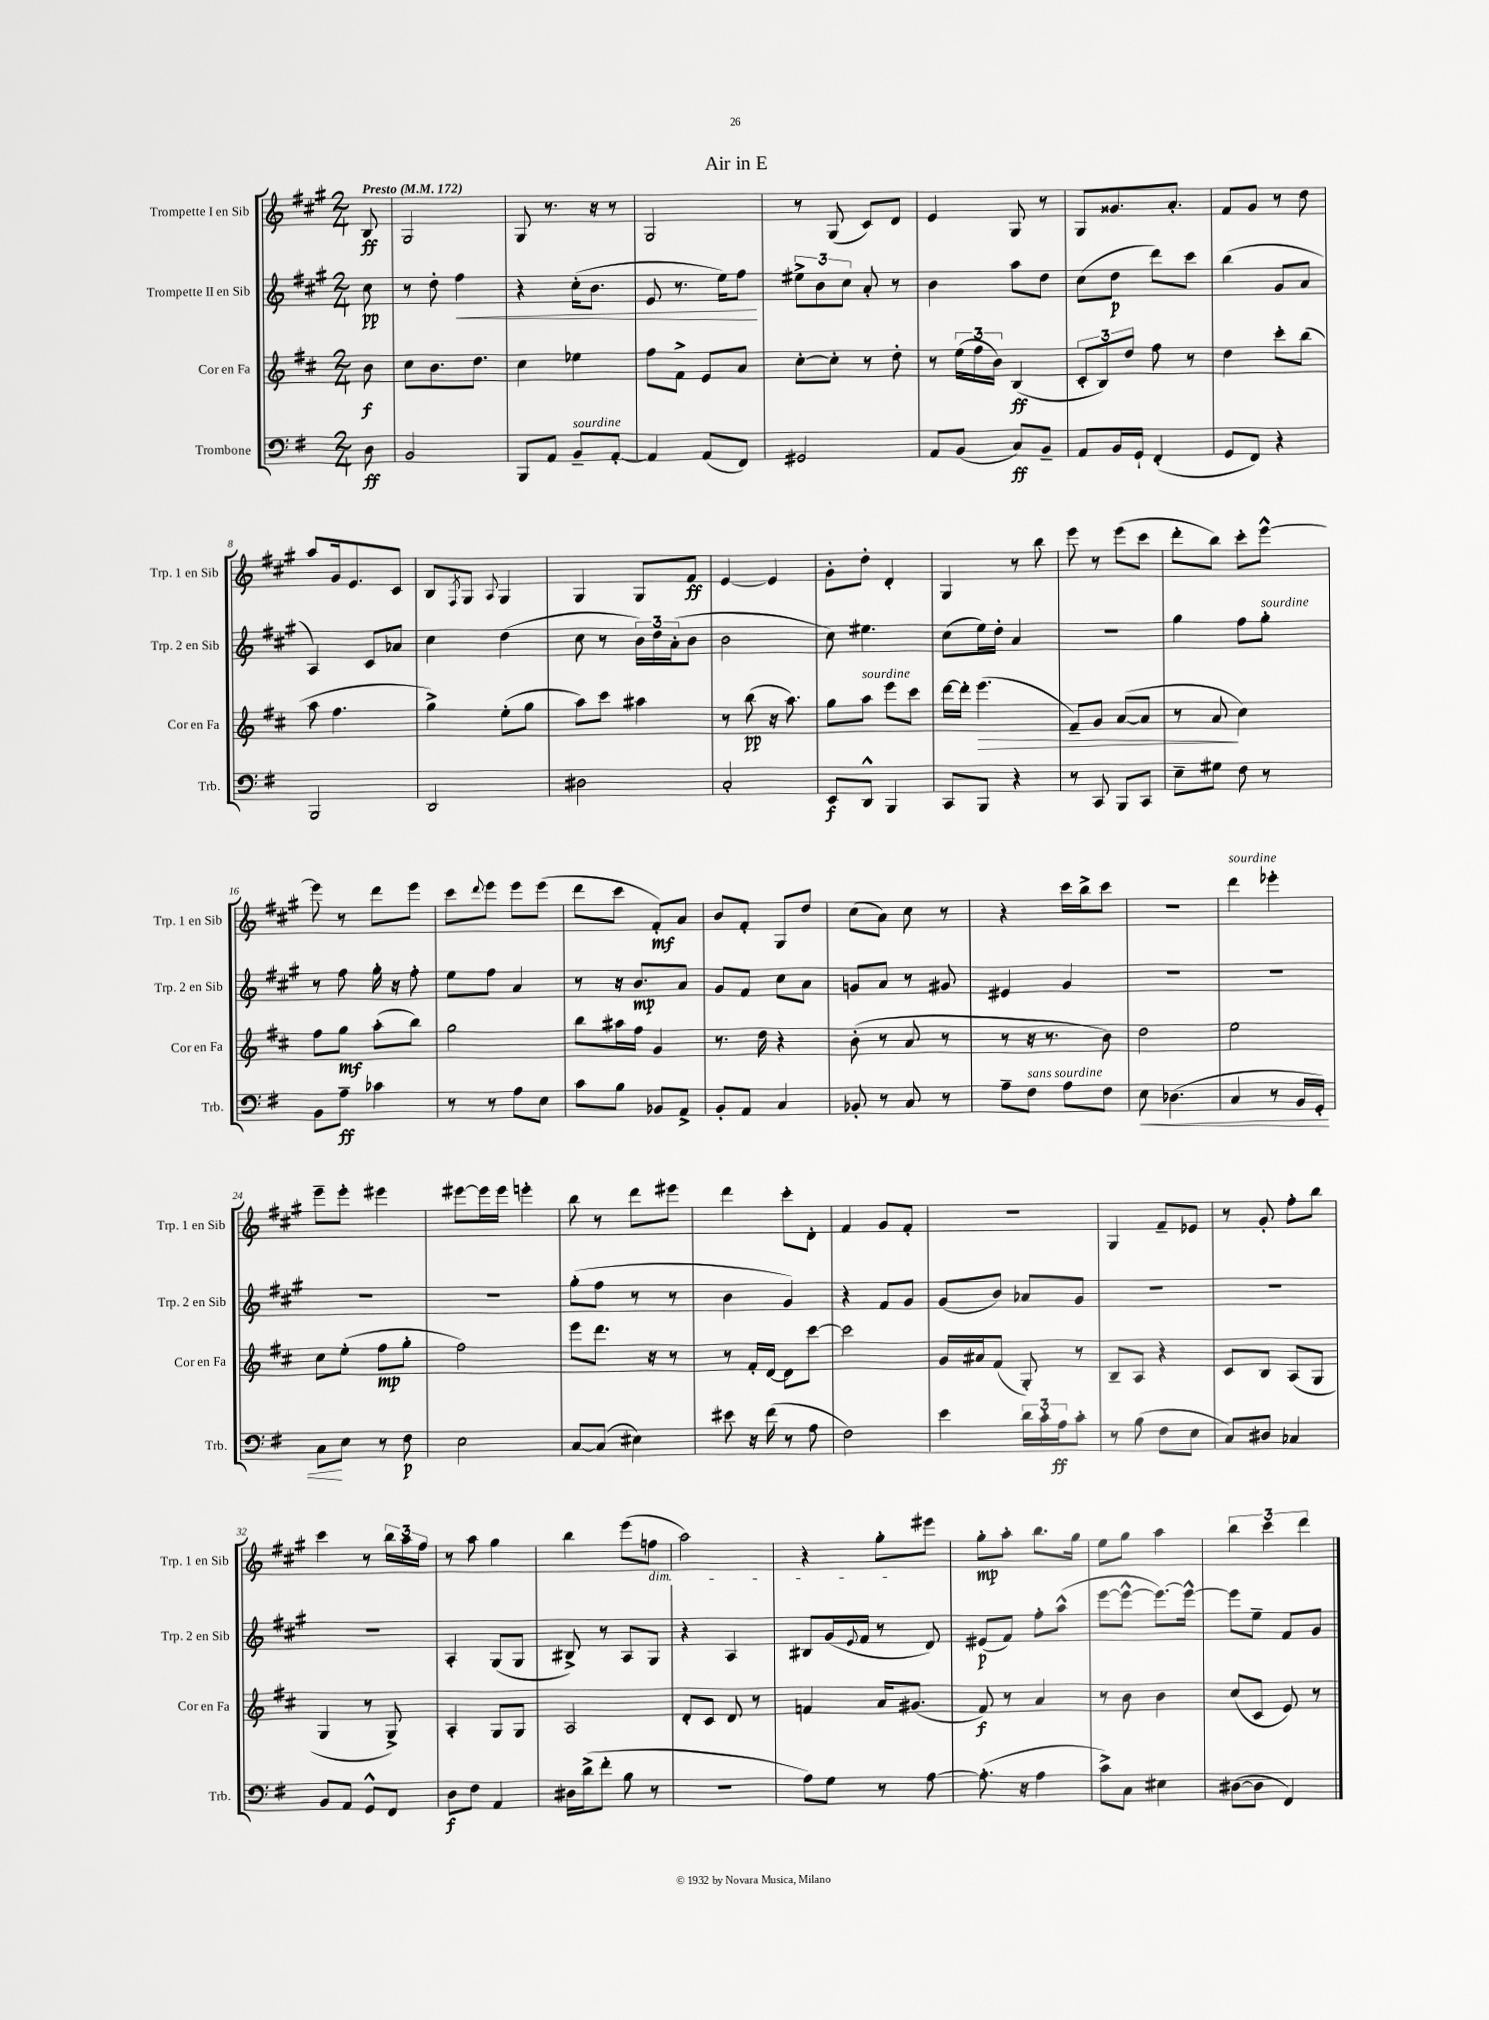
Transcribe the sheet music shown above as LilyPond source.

\header { title = "Air in E" }
<<
\new StaffGroup <<
\new Staff = "s0" \with { instrumentName = "Trompette I en Sib" shortInstrumentName = "Trp. 1 en Sib" } {
    \clef treble \key a \major \numericTimeSignature \time 2/4 \partial 8 \tempo "Presto" 4 = 172
    b8\ff |
    gis2 |
    gis8 r8. r16 r8 |
    gis2 |
    r8 gis8( cis'8) d'8 |
    e'4 gis8 r8 |
    gis8 gisis'8. a'8.-. |
    fis'8 gis'8 r8 d''8 |
    a''8 gis'16 e'8. cis'8 |
    b8 \acciaccatura { fis8 } gis8 \appoggiatura { a8 } gis4 |
    gis4 gis8 fis'8\ff |
    e'4~ e'4 |
    gis'8-. d''8-. d'4-. |
    gis4 r8 b''8 |
    e'''8 r8 e'''8( cis'''8 |
    d'''8-. b''8) cis'''8-. e'''8~-^ |
    e'''8 r8 d'''8 e'''8 |
    cis'''8 \appoggiatura { d'''8 } e'''8 e'''8 e'''8( |
    d'''8 cis'''8 fis'8-.\mf) a'8 |
    b'8 fis'8-. gis8 d''8 |
    cis''8( a'8) cis''8 r8 |
    r4 cis'''16 b''16-> cis'''8 |
    R2 |
    d'''4^\markup { \italic "sourdine" } ees'''4-. |
    e'''8-- e'''8-. eis'''4 |
    eis'''8~ eis'''16 eis'''16 e'''4-. |
    b''8 r8 d'''8 eis'''8 |
    d'''4 cis'''8-. d'8-. |
    fis'4 gis'8 fis'8-. |
    r2 |
    gis4 fis'8-- ees'8 |
    r8 gis'8-. fis''8-. b''8 |
    cis'''4 r8 \tuplet 3/2 { b''16 a''16 fis''16 } |
    r8 a''8 gis''4 |
    b''4 e'''8( f''8\dim |
    a''2) |
    r4 gis''8-.\! eis'''8 |
    gis''8-.\mp a''8-. b''8. gis''16 |
    e''8 gis''8 a''4 |
    \tuplet 3/2 { b''4 cis'''4 d'''4 } \bar "|." |
}
\new Staff = "s1" \with { instrumentName = "Trompette II en Sib" shortInstrumentName = "Trp. 2 en Sib" } {
    \clef treble \key a \major \numericTimeSignature \time 2/4 \partial 8
    cis''8\pp |
    r8 d''8-. fis''4\< |
    r4 cis''16-.( b'8. |
    e'8 r8. e''16) fis''8\! |
    \tuplet 3/2 { eis''8-> b'8 cis''8 } a'8-. r8 |
    b'4 a''8 d''8 |
    cis''8( d''8\p d'''8) cis'''8 |
    b''4( gis'8 a'8 |
    a4) cis'8 aes'8 |
    cis''4 d''4( |
    cis''8 r8 \tuplet 3/2 { b'16) d''16 a'16-.( } b'8 |
    b'2 |
    cis''8) eis''4. |
    cis''8( e''16) d''16-. a'4 |
    R2 |
    gis''4 fis''8 gis''8-.^\markup { \italic "sourdine" } |
    r8 fis''8 gis''16-. r16 fis''8-. |
    e''8 fis''8 a'4 |
    r8 r16 b'8.\mp a'8 |
    gis'8 fis'8 cis''8 a'8 |
    g'8 a'8 r8 gis'8 |
    eis'4 gis'4 |
    R2 |
    R2 |
    R2 |
    R2 |
    gis''8-.( fis''8 r8 r8 |
    b'4 gis'4) |
    r4 fis'8 gis'8 |
    gis'8( b'8) aes'8 gis'8 |
    R2 |
    R2 |
    R2 |
    a4-. gis8( gis8 |
    bis8->) r8 a8 gis8 |
    r4 a4 |
    bis8 gis'16( \appoggiatura { e'8 } fis'16 r8 d'8) |
    eis'8\p( fis'8) fis''8-. a''8-^( |
    e'''8~ e'''8~-^ e'''8.~) e'''16~-^ |
    e'''8 e''8-- fis'8 gis'8 \bar "|." |
}
\new Staff = "s2" \with { instrumentName = "Cor en Fa" shortInstrumentName = "Cor en Fa" } {
    \clef treble \key d \major \numericTimeSignature \time 2/4 \partial 8
    b'8\f |
    cis''8 b'8. d''8. |
    cis''4 ees''4 |
    fis''8 fis'8-> e'8 a'8 |
    cis''8~-. cis''8-. r8 d''8-. |
    r8 \tuplet 3/2 { e''16( fis''16 b'16) } b4\ff( |
    \tuplet 3/2 { cis'8-. b8) d''8 } fis''8 r8 |
    d''4 cis'''8-. b''8( |
    a''8 fis''4. |
    g''4->) e''8-.( g''8 |
    a''8) cis'''8 ais''4 |
    r8 b''8\pp( r16 a''8.) |
    g''8 a''8^\markup { \italic "sourdine" } e'''8 cis'''8 |
    d'''16~ d'''16-. e'''4.\>( |
    fis'8--) g'8 a'8~( a'8 |
    r8 a'8\! cis''4) |
    fis''8 g''8\mf a''8-.( b''8) |
    g''2 |
    b''8 ais''16 fis''16 g'4 |
    r8. d''16 r4 |
    b'8-.( r8 a'8 r8 |
    r8 r16 r8. b'8) |
    d''2 |
    e''2 |
    cis''8 e''8-.( fis''8\mp g''8-. |
    fis''2) |
    e'''8 d'''8. r16 r8 |
    r8 fis'16-. d'16~ d'8 cis'''8~ |
    cis'''2 |
    g'16 ais'16 fis'8( g8-.) r8 |
    b8-- a8 r4 |
    cis'8 b8 a8( g8 |
    g4 r8 g8->) |
    a4-. g8 g8 |
    a2 |
    d'8-. cis'8 d'8 r8 |
    f'4 a'16 gis'8.( |
    fis'8\f) r8 a'4 |
    r8 b'8 b'4 |
    cis''8( cis'8 e'8) r8 \bar "|." |
}
\new Staff = "s3" \with { instrumentName = "Trombone" shortInstrumentName = "Trb." } {
    \clef bass \key g \major \numericTimeSignature \time 2/4 \partial 8
    d8\ff |
    b,2 |
    b,,8 a,8 b,8--^\markup { \italic "sourdine" } a,8~-. |
    a,4 a,8( fis,8) |
    gis,2 |
    a,8 b,8( c8\ff) b,8-- |
    a,8 b,16 g,16-! fis,4-.( |
    g,8 fis,8) r4 |
    b,,2 |
    d,2 |
    dis2 |
    c2-. |
    e,8\f d,8-^ b,,4 |
    c,8 b,,8 r4 |
    r8 c,8 b,,8 c,8 |
    e8-- gis8 fis8 r8 |
    b,8 a8--\ff ces'4 |
    r8 r8 a8 e8 |
    c'8 b8 bes,8 a,8-> |
    b,8-. a,8 c4 |
    bes,8-. r8 c8 r8 |
    a8-- fis8^\markup { \italic "sans sourdine" } a8 fis8 |
    e8\< des4.( |
    c4 r8 b,16 g,16-.) |
    c8\! e8 r8 fis8\p |
    e2 |
    c8~ c8( eis4) |
    eis'8 r16 fis'16( r8 a8 |
    fis2) |
    e'4 \tuplet 3/2 { d'16 c'16-. a16\ff } c'8-. |
    r8 b8( fis8 e8 |
    c8) dis8 ces4 |
    b,8 a,8 g,8-^ fis,8 |
    d8\f fis8 a,4 |
    dis16 d'16->( fis'8-. b8 r8 |
    r2 |
    a8) g8 r8 a8~ |
    a8.-.( r16 a4 |
    c'8->) c8 eis4 |
    dis8~( dis8 fis,4) \bar "|." |
}
>>
>>
